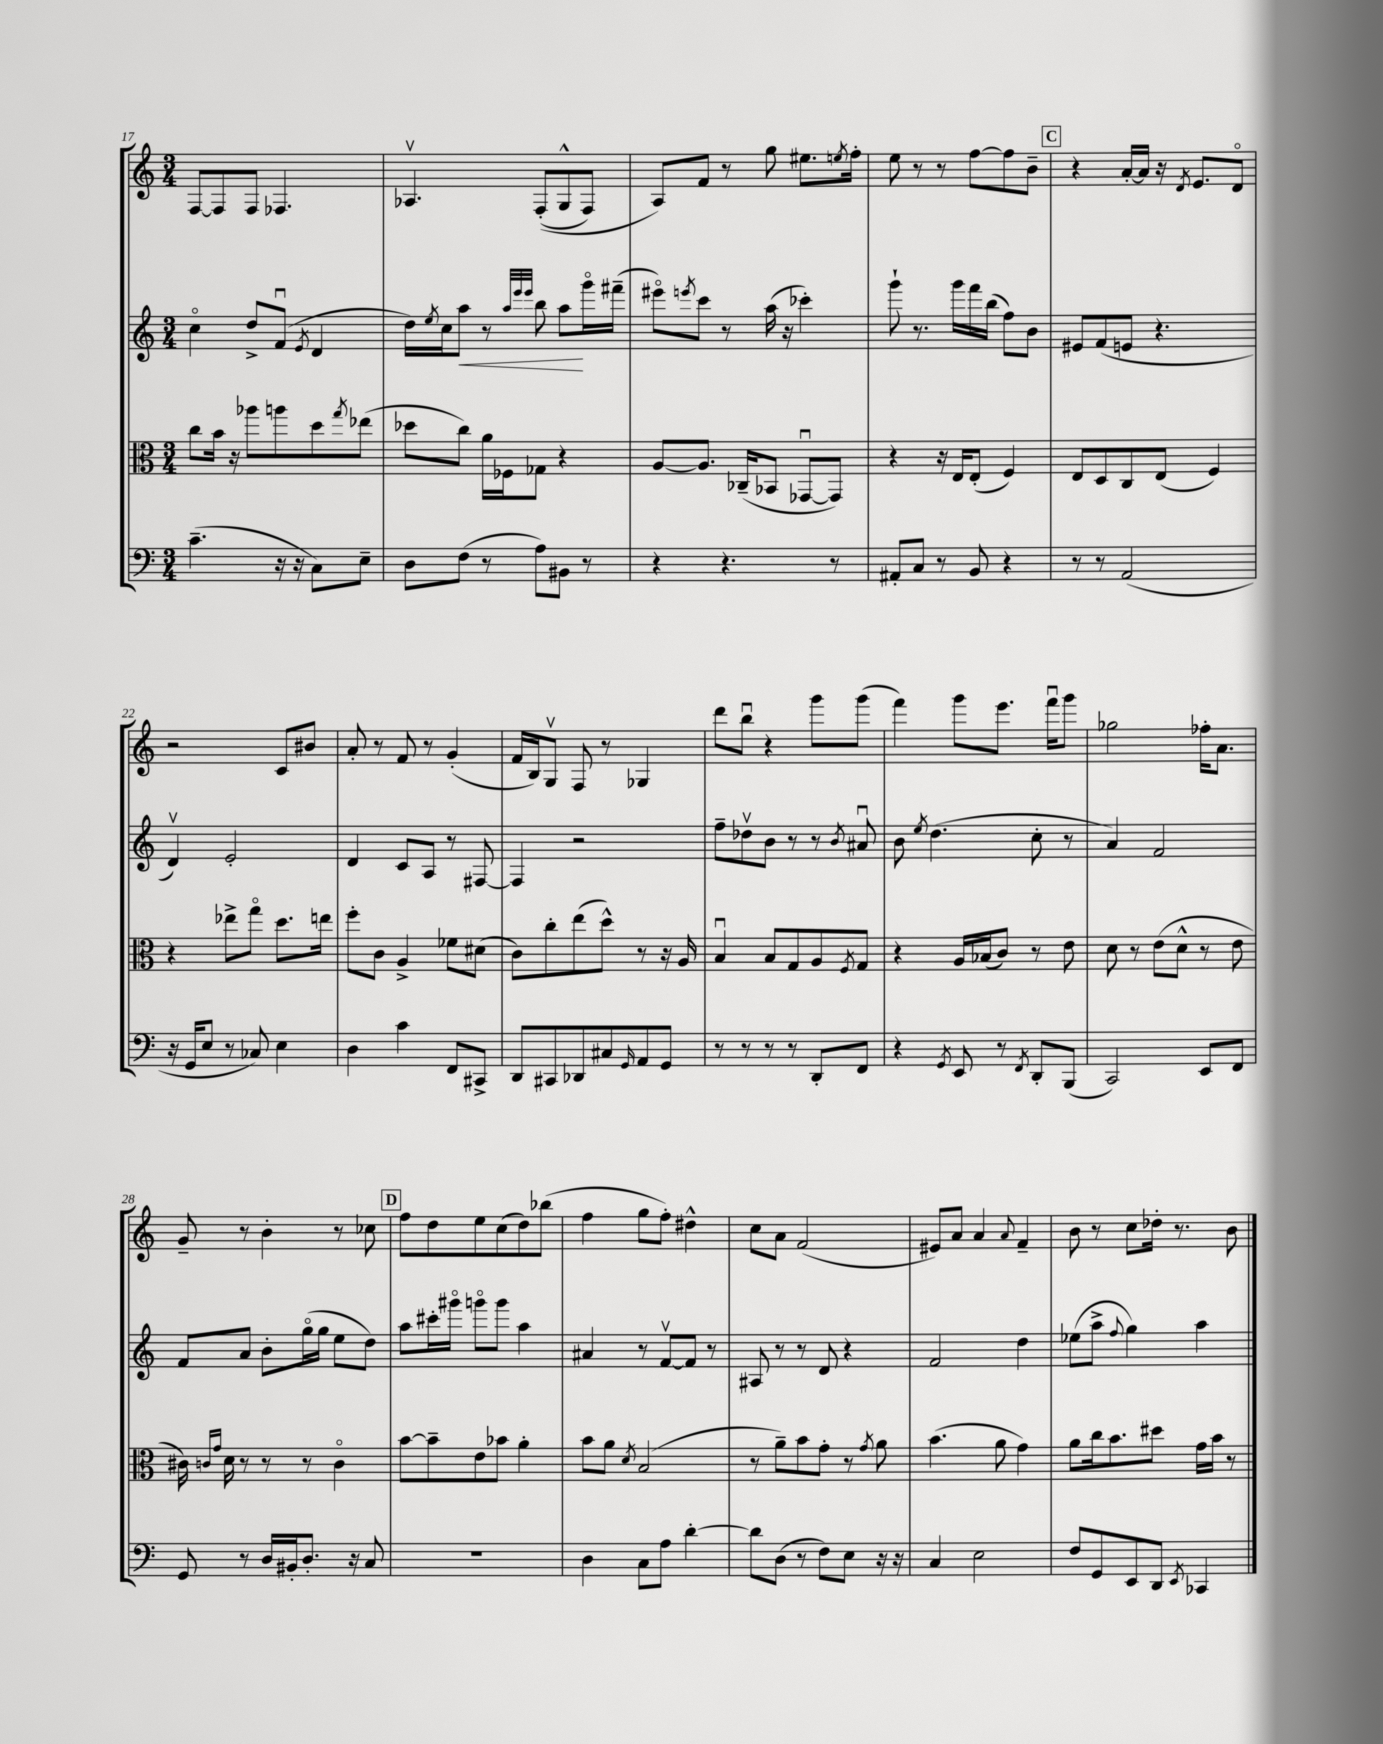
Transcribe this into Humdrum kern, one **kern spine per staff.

**kern	**kern	**kern	**dynam	**kern
*part4	*part3	*part2	*part2	*part1
*staff4	*staff3	*staff2	*staff2	*staff1
*clefF4	*clefC3	*clefG2	*	*clefG2
*k[]	*k[]	*k[]	*	*k[]
*M3/4	*M3/4	*M3/4	*	*M3/4
=17	=17	=17	=17	=17
(4.c~\	8cc\L	4cc\	.	[8F/L
.	16b\Jk	.	.	8F/]
.	16r	.	.	.
.	8aa-X\L	8dd^/L	.	8F/J
16r	8aan\	(8fu/J	.	4.F-X/
16r	.	.	.	.
.	.	8qe/	.	.
8C\L)	8dd\	4d/	.	.
.	8qgg/	.	.	.
8E~\J	(8ee-X\J	.	.	.
=18	=18	=18	=18	=18
8D\L	8dd-X\L	16dd\LL)	.	4.A-Xv/
.	.	8qee/	.	.
.	.	16cc\J	.	.
!	!	!	!LO:HP:b	!
(8F\J	8cc\J)	8aa\J	<	.
8r	16a\LL	8r	.	.
.	16F-X\J	.	.	.
.	.	32qqaa/LLL	.	.
.	.	32qqeee/	.	.
.	.	32qqeee/JJJ	.	.
8A\L)	8G-X\J	8bb\	.	((8F'/L
8BB#X\J	4r	8aa\L	.	8G^^/
8r	.	16ggg\L	[	8F/J)
.	.	(16fff#X~\JJ	.	.
=19	=19	=19	=19	=19
4r	[8A/L	8eee#X\L)	.	8A/L)
.	.	8qeeen/	.	.
.	8.A/J]	8ccc\J	.	8f/J
4.r	.	8r	.	8r
.	(16C-X~/KL	.	.	.
.	8BB-X/J	(16aa\	.	8gg\
.	.	16r	.	.
.	[8GG-Xu/L	4ccc-X'\)	.	8.ee#X\L
8r	8GG-/J])	.	.	.
.	.	.	.	8qeen/
.	.	.	.	16ff'\Jk
=20	=20	=20	=20	=20
8AA#X'/L	4r	8ggg`\	.	8ee\
8C/J	.	8.r	.	8r
8r	16r	.	.	8r
.	16E/KL	16ggg\LL	.	.
8BB/	(8E'/J	16fff\	.	[8ff\L
.	.	(16bb\JJ	.	.
4r	4F/)	8ff\L)	.	8ff\]
.	.	8b\J	.	8b~\J
!!LO:REH:place=s1:t=C
=21	=21	=21	=21	=21
8r	8E/L	8e#X/L	.	4r
8r	8D/	(8f/	.	.
(2AA/	8C/	8en/J	.	[16a'/LL
.	.	.	.	16a/JJ]
.	(8E/J	4.r	.	16r
.	.	.	.	8qd/
.	.	.	.	8.e/L
.	4F/)	.	.	.
.	.	.	.	8d/J
!!LO:LB:g=z
=22	=22	=22	=22	=22
16r	4r	4dv/)	.	2r
16GG/KL	.	.	.	.
8E/J	.	.	.	.
8r	8ee-X^\L	2e'/	.	.
8C-X/)	8gg\J	.	.	.
4E\	8.dd\L	.	.	8c/L
.	.	.	.	8b#X/J
.	16een\Jk	.	.	.
=23	=23	=23	=23	=23
4D\	8ff'\L	4d/	.	8a'/
.	8c\J	.	.	8r
4c\	4A^/	8c/L	.	8f/
.	.	8A/J	.	8r
8FF/L	8f-X\L	8r	.	(4g'/
8CC#X^/J	(8d#X\J	[8F#X/	.	.
=24	=24	=24	=24	=24
8DD/L	8c\L)	4F#/]	.	16f/LL
.	.	.	.	16B/J)
8CC#X/	8cc'\	.	.	8Gv/J
8DD-X/	(8ee\	2r	.	8F/
8C#X/	8dd^^\J)	.	.	8r
16qqGG/	.	.	.	.
8AA/	8r	.	.	4G-X/
8GG/J	16r	.	.	.
.	16A/	.	.	.
=25	=25	=25	=25	=25
8r	4Bu/	8ff~\L	.	8ddd\L
8r	.	8dd-Xv\	.	8bbu\J
8r	8B/L	8b\J	.	4r
8r	8G/	8r	.	.
8DD'/L	8A/	8r	.	8ggg\L
.	8qF/	8qb/	.	.
8FF/J	8G/J	8a#Xu/	.	(8ggg\J
=26	=26	=26	=26	=26
4r	4r	8b\	.	4fff\)
.	.	8qee/	.	.
.	.	(4.dd\	.	.
8qGG/	.	.	.	.
8EE/	16A/LL	.	.	8ggg\L
.	(16B-X/J	.	.	.
8r	8c/J)	.	.	8.eee\J
8qFF/	.	.	.	.
8DD'/L	8r	8cc'\	.	.
.	.	.	.	16fffu\KL
(8BBB/J	8e\	8r	.	8ggg\J
=27	=27	=27	=27	=27
2CC/)	8d\	4a/)	.	2gg-X\
.	8r	.	.	.
.	(8e\L	2f/	.	.
.	8d^^\J	.	.	.
8EE/L	8r	.	.	16ff-X'\KL
.	.	.	.	8.a\J
8FF/J	8e\	.	.	.
!!LO:LB:g=z
=28	=28	=28	=28	=28
8GG/	16c#X\)	8f/L	.	8g~/
.	16qqcn/LL	.	.	.
.	16qqg/JJ	.	.	.
.	16d\	.	.	.
8r	8r	8a/J	.	8r
16D/LL	8r	8b'\L	.	4b'\
16BB#X'/J	.	.	.	.
8.D'/J	8r	(16gg\L	.	.
.	.	16gg\JJ	.	.
.	4c\	8ee\L	.	8r
16r	.	.	.	.
8C/	.	8dd\J)	.	8cc-X\
!!LO:REH:place=s1:t=D
=29	=29	=29	=29	=29
2.r	[8b\L	8aa\L	.	8ff\L
.	8b~\]	16ccc#X'\L	.	8dd\
.	.	16ggg#X\JJ	.	.
.	8e\	8gggn\L	.	8ee\
.	8b-X\J	8ggg\J	.	(8cc\
.	4a'\	4aa\	.	8dd\)
.	.	.	.	(8bb-X\J
=30	=30	=30	=30	=30
4D\	8b\L	4a#X/	.	4ff\
.	8a\J	.	.	.
.	8qd/	.	.	.
8C\L	(2B/	8r	.	8gg\L
8A\J	.	[8fv/L	.	8ff'\J)
[4d'\	.	8f/J]	.	4dd#X^^\
.	.	8r	.	.
=31	=31	=31	=31	=31
8d\L]	8r	8A#X/	.	8cc\L
(8D\J	8a~\L)	8r	.	8a\J
8r	8b\	8r	.	(2f/
8F\L)	8g'\J	8d/	.	.
8E\J	8r	4r	.	.
.	8qg/	.	.	.
16r	8a\	.	.	.
16r	.	.	.	.
=32	=32	=32	=32	=32
4C/	(4.b\	2f/	.	8e#X/L)
.	.	.	.	8a/J
2E\	.	.	.	4a/
.	8a\	.	.	.
.	.	.	.	8qqa/
.	4g\)	4dd\	.	4f~/
=33	=33	=33	=33	=33
8F/L	8a\L	(8ee-X\L	.	8b\
8GG/	16cc\k	8aa^\J	.	8r
.	8.b\	.	.	.
.	.	8qqff/	.	.
8EE/	.	4gg\)	.	8cc\L
8DD/J	8dd#X\J	.	.	16dd-X'\Jk
.	.	.	.	8.r
8qEE/	.	.	.	.
4CC-X/	16g\LL	4aa\	.	.
.	16b\JJ	.	.	.
.	8r	.	.	8b\
==	==	==	==	==
*-	*-	*-	*-	*-
